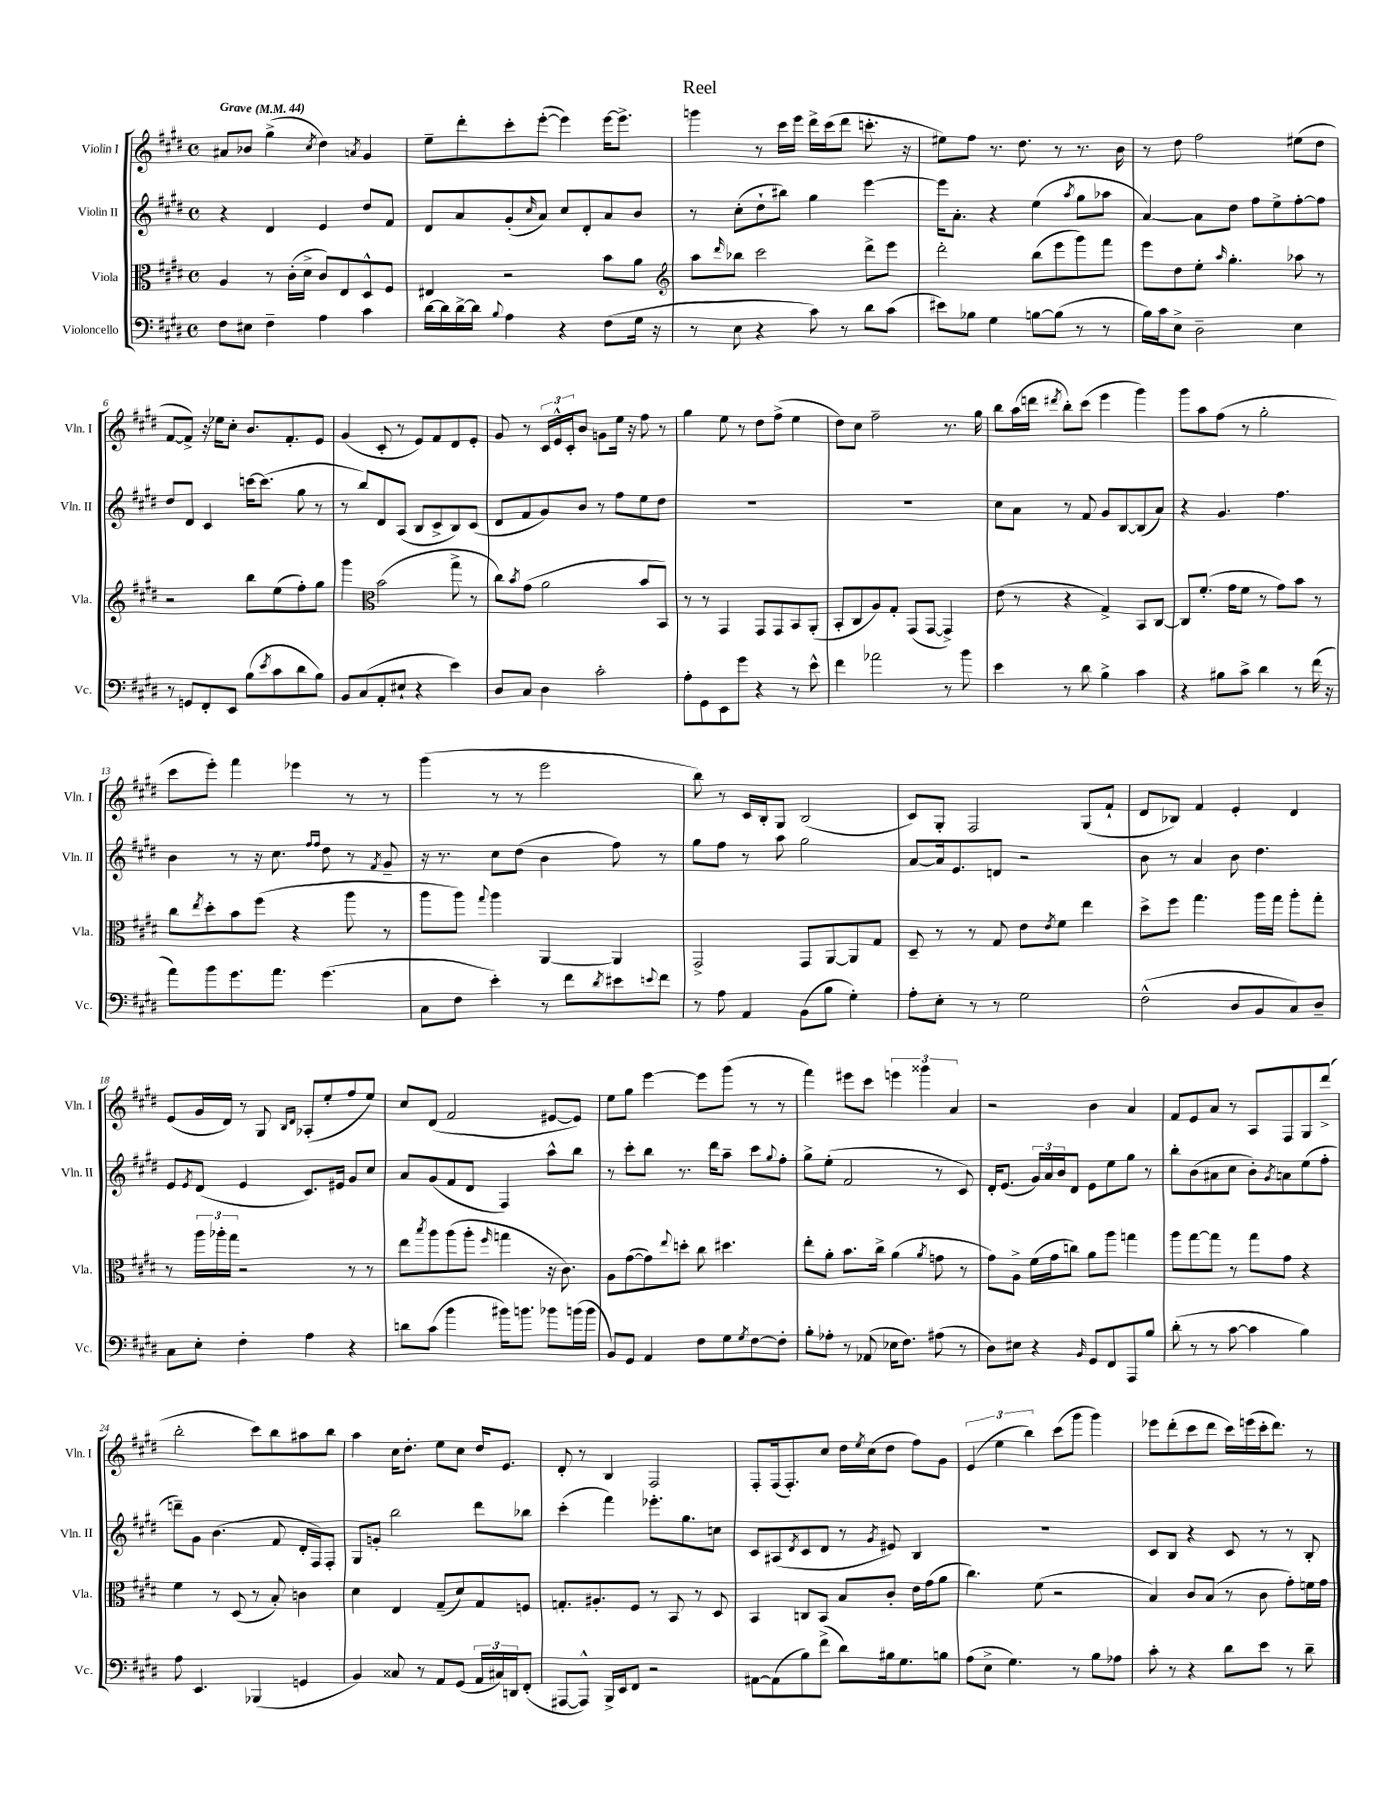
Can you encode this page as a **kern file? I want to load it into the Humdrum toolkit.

**kern	**kern	**kern	**kern
*part4	*part3	*part2	*part1
*staff4	*staff3	*staff2	*staff1
*I"Violoncello	*I"Viola	*I"Violin II	*I"Violin I
*I'Vc.	*I'Vla.	*I'Vln. II	*I'Vln. I
*clefF4	*clefC3	*clefG2	*clefG2
*k[f#c#g#d#]	*k[f#c#g#d#]	*k[f#c#g#d#]	*k[f#c#g#d#]
*M4/4	*M4/4	*M4/4	*M4/4
*met(c)	*met(c)	*met(c)	*met(c)
*MM44	*MM44	*MM44	*MM44
=1	=1	=1	=1
!	!	!	!LO:TX:a:B:t=Grave
8F#\L	4A/	4r	8a#X/L
8E#X\J	.	.	8b-X/J
4F#~\	8r	4d#/	(4gg#^\
.	(16c#'\LL	.	.
.	16d#^\JJ	.	.
.	.	.	8qcc#/
4A\	8c#/L)	4e/	4dd#\)
.	8E/	.	.
.	.	.	8qan/
4c#\	8D#^^/	8dd#/L	4g#/
.	8F#/J	8f#/J	.
=2	=2	=2	=2
[16d#\LL	4E#X/	8d#/L	8ee~\L
16d#\]	.	.	.
[16d#^\	.	8a/	8ddd#'\
16d#\JJ]	.	.	.
8qqB/	.	.	.
4A\	2r	(8g#'/	8ccc#'\
.	.	16qqcc#/	.
.	.	8a/J)	([8eee'\J
4r	.	8cc#/L	4eee\])
.	.	8d#'/	.
(8F#\L	8b\L	8a/	[16eee\KL
.	.	.	8.eee^\J]
16G#\Jk	8a\J	8b/J	.
16r	.	.	.
=3	=3	=3	=3
*	*clefG2	*	*
8r	8aa\L	8r	4gggn\
.	16qqddd#/	.	.
8E\	8bb-X\J	(8cc#'\L	.
4r	2ccc#\	8dd#`\	8r
.	.	8bb#X\J)	16ccc#\LL
.	.	.	16eee\JJ
8c#\)	.	4gg#\	16ddd#^\LL
.	.	.	(16ccc#\J
8r	.	.	8ddd#\J
8d#\L	8ddd#^\L	[4eee\	8.cccn'\
(8c#\J	8eee\J	.	.
.	.	.	16r
=4	=4	=4	=4
8e#X\L)	2ddd#'\	16eee\KL]	8ee#X\L)
.	.	8.a'\J	.
8B-X\J	.	.	8ff#\J
4G#\	.	4r	8.r
.	.	.	8.dd#\
[8Bn\L	(8bb\L	(4ee\	.
(8B\J]	8eee\	.	8r
.	.	8qaa/	.
8r	8ggg#\)	8gg#\L	8.r
8r	8fff#\J	8aa-X\J	.
.	.	.	16b\
=5	=5	=5	=5
16B\LL)	8eee\L	[4a/)	8r
16c#\J	.	.	.
8E^\J	8dd#\	.	8dd#\
2D#~\	8ee'\J	8a\L]	2ff#\
.	16qqaa/	.	.
.	4.gg#'\	8dd#\J	.
.	.	8ff#\L	.
.	.	8ee^\	.
4E\	8aa-X\	[8ff#'\	(8ee#X\L
.	8r	8ff#\J]	8dd#\J
!!LO:LB:g=z
=6	=6	=6	=6
8r	2r	8dd#/L	[8f#/L
8GGn/L	.	8d#/J	8f#^/J])
8FF#'/	.	4c#/	16r
.	.	.	16ee-X\KL
8EE/J	.	.	8cc#'\J
(8B\L	8bb\L	[16cccn\KL	8.b/L
.	.	(8.ccc\J]	.
8qe/	.	.	.
8c#\	(8ee\	.	.
.	.	.	8.f#'/
8d#\	8ff#'\)	8gg#\	.
8B\J)	8gg#\J	8r	8e/J
=7	=7	=7	=7
8BB/L	4ggg#\	8r	(4g#/
(8C#/	.	8bb/L)	.
*	*clefC3	*	*
8AA'/	(2b\	8d#/	8c#'/
8E#X`/J	.	(8A/J	8r
4r	.	8B/L	8e/L)
.	.	8c#^/	8f#/
4e\)	8gg#^\	8B/)	8d#/
.	8r	(8c#/J	8e'/J
=8	=8	=8	=8
8D#/L	8cc#\L)	8d#/L	8g#/
.	8qb/	.	.
8C#/J	(8g#\J	8f#/	8r
4D#\	2a\	8g#/)	24c#/LL
.	.	.	24e^^/
.	.	.	24c#'/J
.	.	8b/J	8b/J
2c#'\	.	8r	8gn\L
.	.	8ff#\L	16ee\Jk
.	.	.	16r
.	8b/L	8ee\	8ff#\
.	8BB/J)	8dd#\J	8r
=9	=9	=9	=9
8A'\L	8r	1r	4gg#\
8GG#\	8r	.	.
8EE\	4GG#/	.	8ee\
8g#\J	.	.	8r
4r	8GG#/L	.	8dd#\L
.	8GG#/	.	(8ff#^\J
8r	8BB/	.	4ee\
8e^^\	(8AA'/J	.	.
=10	=10	=10	=10
4f#\	8BB'/L	1r	8dd#\L)
.	8C#/	.	8cc#\J
2a-X\	8A/)	.	2ff#~\
.	8G#'/J	.	.
.	(8GG#/L	.	.
.	[8GG#/J	.	.
8r	4GG#^/])	.	8.r
8b\	.	.	.
.	.	.	16gg#\
=11	=11	=11	=11
4e\	(8e\	8cc#\L	8bb\L
.	8r	8a\J	(16aa\L
.	.	.	16dddn\JJ
.	.	.	8qddd#X/
8r	4r	8r	8bb'\L)
8d#\	.	8f#/	(8ccc#\J
4B^\	4G#^/)	8g#/L	4eee\
.	.	[8B/	.
4c#\	8BB/L	(8B/]	4ggg#\)
.	[8C#/J	8a/J)	.
=12	=12	=12	=12
4r	8C#/L]	4r	8ggg#\L
.	(8.f#'/J	.	8aa\
8B#X\L	.	4.g#/	(8ff#\J
.	16g#\KL	.	.
8c#^\J	8f#\J	.	8r
4d#\	8r	.	2gg#'\
.	8g#\L)	4.ff#\	.
8r	8b\J	.	.
(16f#\	8r	.	.
16r	.	.	.
!!LO:LB:g=z
=13	=13	=13	=13
8a\L)	8cc#\L	4b\	8ccc#\L
.	8qee/	.	.
8b\	8dd#'\	.	8eee'\J)
8.g#\	8b\	8r	4fff#\
.	(8ff#\J	16r	.
8.a\J	.	8.cc#\	.
.	4r	.	4eee-X\
.	.	16qqff#/LL	.
.	.	16qqff#/JJ	.
(4.g#\	.	8dd#\	.
.	8aa\	8r	8r
.	.	8qf#/	.
.	8r	8g#~/	8r
=14	=14	=14	=14
8C#\L	8aa\L	16r	(4ggg#\
.	.	8.r	.
8F#\J	8aa\J)	.	.
.	8qqgg#/	.	.
4e'\)	4aa\	8cc#\L	8r
.	.	(8dd#\J	8r
8r	[4AA/	4b\	2eee\
8f#\L	.	.	.
8qd#/	.	.	.
8e#X\	4AA/]	8ff#\)	.
8qqen/	.	.	.
8f#\J	.	8r	.
=15	=15	=15	=15
8r	2GG#^/	8gg#\L	8bb\)
8A\	.	8ff#\J	8r
4AA/	.	8r	16c#/LL
.	.	.	16B'/J
.	.	8aa\	8G#/J
(8BB\L	8GG#/L	2gg#\	(2B/
8B\J	[8AA/	.	.
4G#'\)	8AA/]	.	.
.	8G#/J	.	.
=16	=16	=16	=16
8A'\L	8D#~/	[8a/L	8c#/L)
8E'\J	8r	16a/k]	8G#'/J
.	.	8.e/	.
8r	8r	.	2F#/
8r	8G#/	8dn/J	.
2G#\	8e\L	2r	.
.	8qe/	.	.
.	8f#\J	.	.
.	4ee\	.	(8G#/L
.	.	.	8f#`/J
=17	=17	=17	=17
(2F#^^\	8dd#^\L	8b\	8d#/L
.	8ff#\J	8r	8B-X/J)
.	4.gg#\	4a/	4f#/
8D#/L	.	8b\	4e'/
8BB/	16aa\LL	4.dd#\	.
.	16gg#\JJ	.	.
8C#/)	8aa'\L	.	4d#/
8D#~/J	8gg#'\J	.	.
!!LO:LB:g=z
=18	=18	=18	=18
8C#\L	8r	8e/L	(8e/L
.	.	8qe/	.
8E'\J	24aa\LL	(8d#/J	16g#/L
.	24aa-X'\	.	.
.	.	.	16d#/JJ)
.	24gg#\JJ	.	.
4F#'\	2r	4e/	8r
.	.	.	8G#/
.	.	.	16qqB/LL
.	.	.	16qqd#/JJ
4A\	.	8.c#/L)	(8A-X'/L
.	.	.	8ee'/
.	.	16e#X/Jk	.
4r	8r	8g#/L	8ff#/
.	8r	8cc#/J	8ee/J)
=19	=19	=19	=19
8dn\L	8ee\L	8a/L	8cc#/L
.	8qbb/	.	.
(8c#\J	8aa\	(8g#/	(8d#/J
4b\	(8aa\	8f#/	2f#/
.	8aa'\J	8d#/J	.
.	16qqff#/	.	.
16b#X\KL)	4ggn\	4F#/)	.
8.bn\J	.	.	.
8b-X\L	16r	8aa^^\L	[8e#X/L
.	8.c#\)	.	.
(16bn\L	.	8bb\J	8e#/J])
16b\JJ	.	.	.
=20	=20	=20	=20
8BB/L)	8A\L	8r	8ee\L
8GG#/J	([8g#\	8ccc#'\L	8gg#\J
4AA/	8g#\])	8bb\J	[4eee\
.	8qqee/	.	.
.	8ddn'\J	8.r	.
8F#\L	8cc#\	.	8eee\L]
.	.	16ddd#\KL	.
8G#\	4.dd#X\	8aa~\J	(8ggg#\J
8qG#/	.	.	.
[8F#\	.	8ccc#\L	8r
.	.	8qqgg#/	.
8F#'\J]	.	8ff#'\J	8r
=21	=21	=21	=21
8B'\L	8ee'\L	8gg#^\L	4fff#\)
8A-X'\J	8a'\J	(8ee'\J	.
8r	8.b\L	2f#/	8eee#X\L
(8AA-X/	.	.	8ccc#\J
.	16cc#^\Jk	.	.
16E-X\KL	(4a\	.	6eeen\
8.F#\J)	.	.	.
.	.	.	6ggg##X\
.	8qa/	.	.
(8A#X\	8gn\	8r	.
.	.	.	6a/
8r	8r	8c#/)	.
=22	=22	=22	=22
8D#\L)	8g#\L)	16d#'/KL	2r
.	.	(8.e/J	.
8E#X\J	8A^\J	.	.
4r	(16f#\LL	24g#/LL)	.
.	.	24a/	.
.	16g#\J	.	.
.	.	24b/J	.
.	8ccn\J)	8d#/J	.
16qqBB/	.	.	.
8GG#/L	8a\L	8e\L	4b\
8FF#/	8aa\J	8ee\	.
8AAA/	4ggn\	8gg#\J	4a/
8B/J	.	8r	.
=23	=23	=23	=23
(8d#'\	8aa\L	8bb'\L	8f#/L
8r	[8gg#\	(8b\	8e/
8r	8gg#\J]	8a#X\	8a/J
[8c#\	8r	8cc#\J	8r
4c#\]	8gg#\L	8b'\L)	8A/L
.	.	8qg#/	.
.	8g#\J	8an\	8F#/
4B\)	4r	(8ee\	8G#/
.	.	8ff#'\J	(8ddd#^/J
!!LO:LB:g=z
=24	=24	=24	=24
8A\	4f#\	8dddn~\L)	2bb'\
4.EE/	.	8g#\J	.
.	8r	(4.b\	.
.	(8D#/	.	.
(4BBB-X/	8r	.	8ccc#\L)
.	8B'/)	8f#/	8bb\
4GGn/	4cn\	16d#'/LL	8aa#X\
.	.	16F#/J)	.
.	.	8F#'/J	8bb\J
=25	=25	=25	=25
4BB/)	4d#\	8G#/L	4aa\
.	.	8gn'/J	.
8C##X/	4E/	2bb\	16cc#\KL
.	.	.	8.dd#'\J
8r	.	.	.
8AA/L	(8G#~/L	.	8ee\L
(8GG#/J	8d#/)	.	8cc#\J
24AA/LL	8G#/	8ddd#\L	16dd#/KL
24C#X/)	.	.	.
.	.	.	8.e/J
24DDn/J	.	.	.
(8FF#'/J	8Fn/J	8bb-X\J	.
=26	=26	=26	=26
[8AAA#X/L	8.Gn'/L	(4ccc#'\	8d#'/
8AAA#^^/J])	.	.	8r
.	8.A#X'/	.	.
16BBB^/LL	.	4fff#\)	4B/
16EE/J	.	.	.
8FF#/J	8F#/J	.	.
2r	8r	8.eee-X'\L	2F#/
.	8BB/	.	.
.	.	8.gg#\	.
.	8r	.	.
.	8D#/	8ccn\J	.
=27	=27	=27	=27
[8AA#X\L	4BB/	8c#/L	8F#'/L
(8AA#\]	.	(8A#X/	(16F#/k
.	.	.	8.F#'/)
.	.	8qd#/	.
8B\)	8Cn/L	8c#/	.
(8f#^\J	8BB/J	8d#/J	8cc#/J
8d#\L)	8B/L	8r	16dd#\LL
.	.	.	8qee/
.	.	.	(16cc#\J
.	.	8qg#/	.
16B#X\k	8c#'/J	8e#X/)	8dd#\J
8.G#\	.	.	.
.	16e\LL	4B/	8ff#\L)
.	(16g#\J	.	.
8Bn\J	8a\J	.	8g#\J
=28	=28	=28	=28
(8A\L	4.cc#\)	1r	(6e/
8E^\J	.	.	.
.	.	.	6ee\
4.G#\)	.	.	.
.	.	.	6bb\)
.	(8f#\	.	.
.	2r	.	(8ccc#\L
8r	.	.	8ggg#\J
8B\L	.	.	4ggg#\)
8A-X\J	.	.	.
=29	=29	=29	=29
8c#'\	4B/)	8c#/L	8eee-X\L
8r	.	8B/J	(8ddd#'\
4r	8c#/L	4r	8ccc#\
.	(8B/J	.	8ddd#\J
8d#\L	8r	8c#/	16ccc#\LL)
.	.	.	(16eeen\
8e\J	8c#\	8r	16ccc#'\J
.	.	.	8.ddd#\J)
8r	8g#'\L)	8r	.
8d#~\	16fn\L	8B'/	8r
.	16g#\JJ	.	.
==	==	==	==
*-	*-	*-	*-
